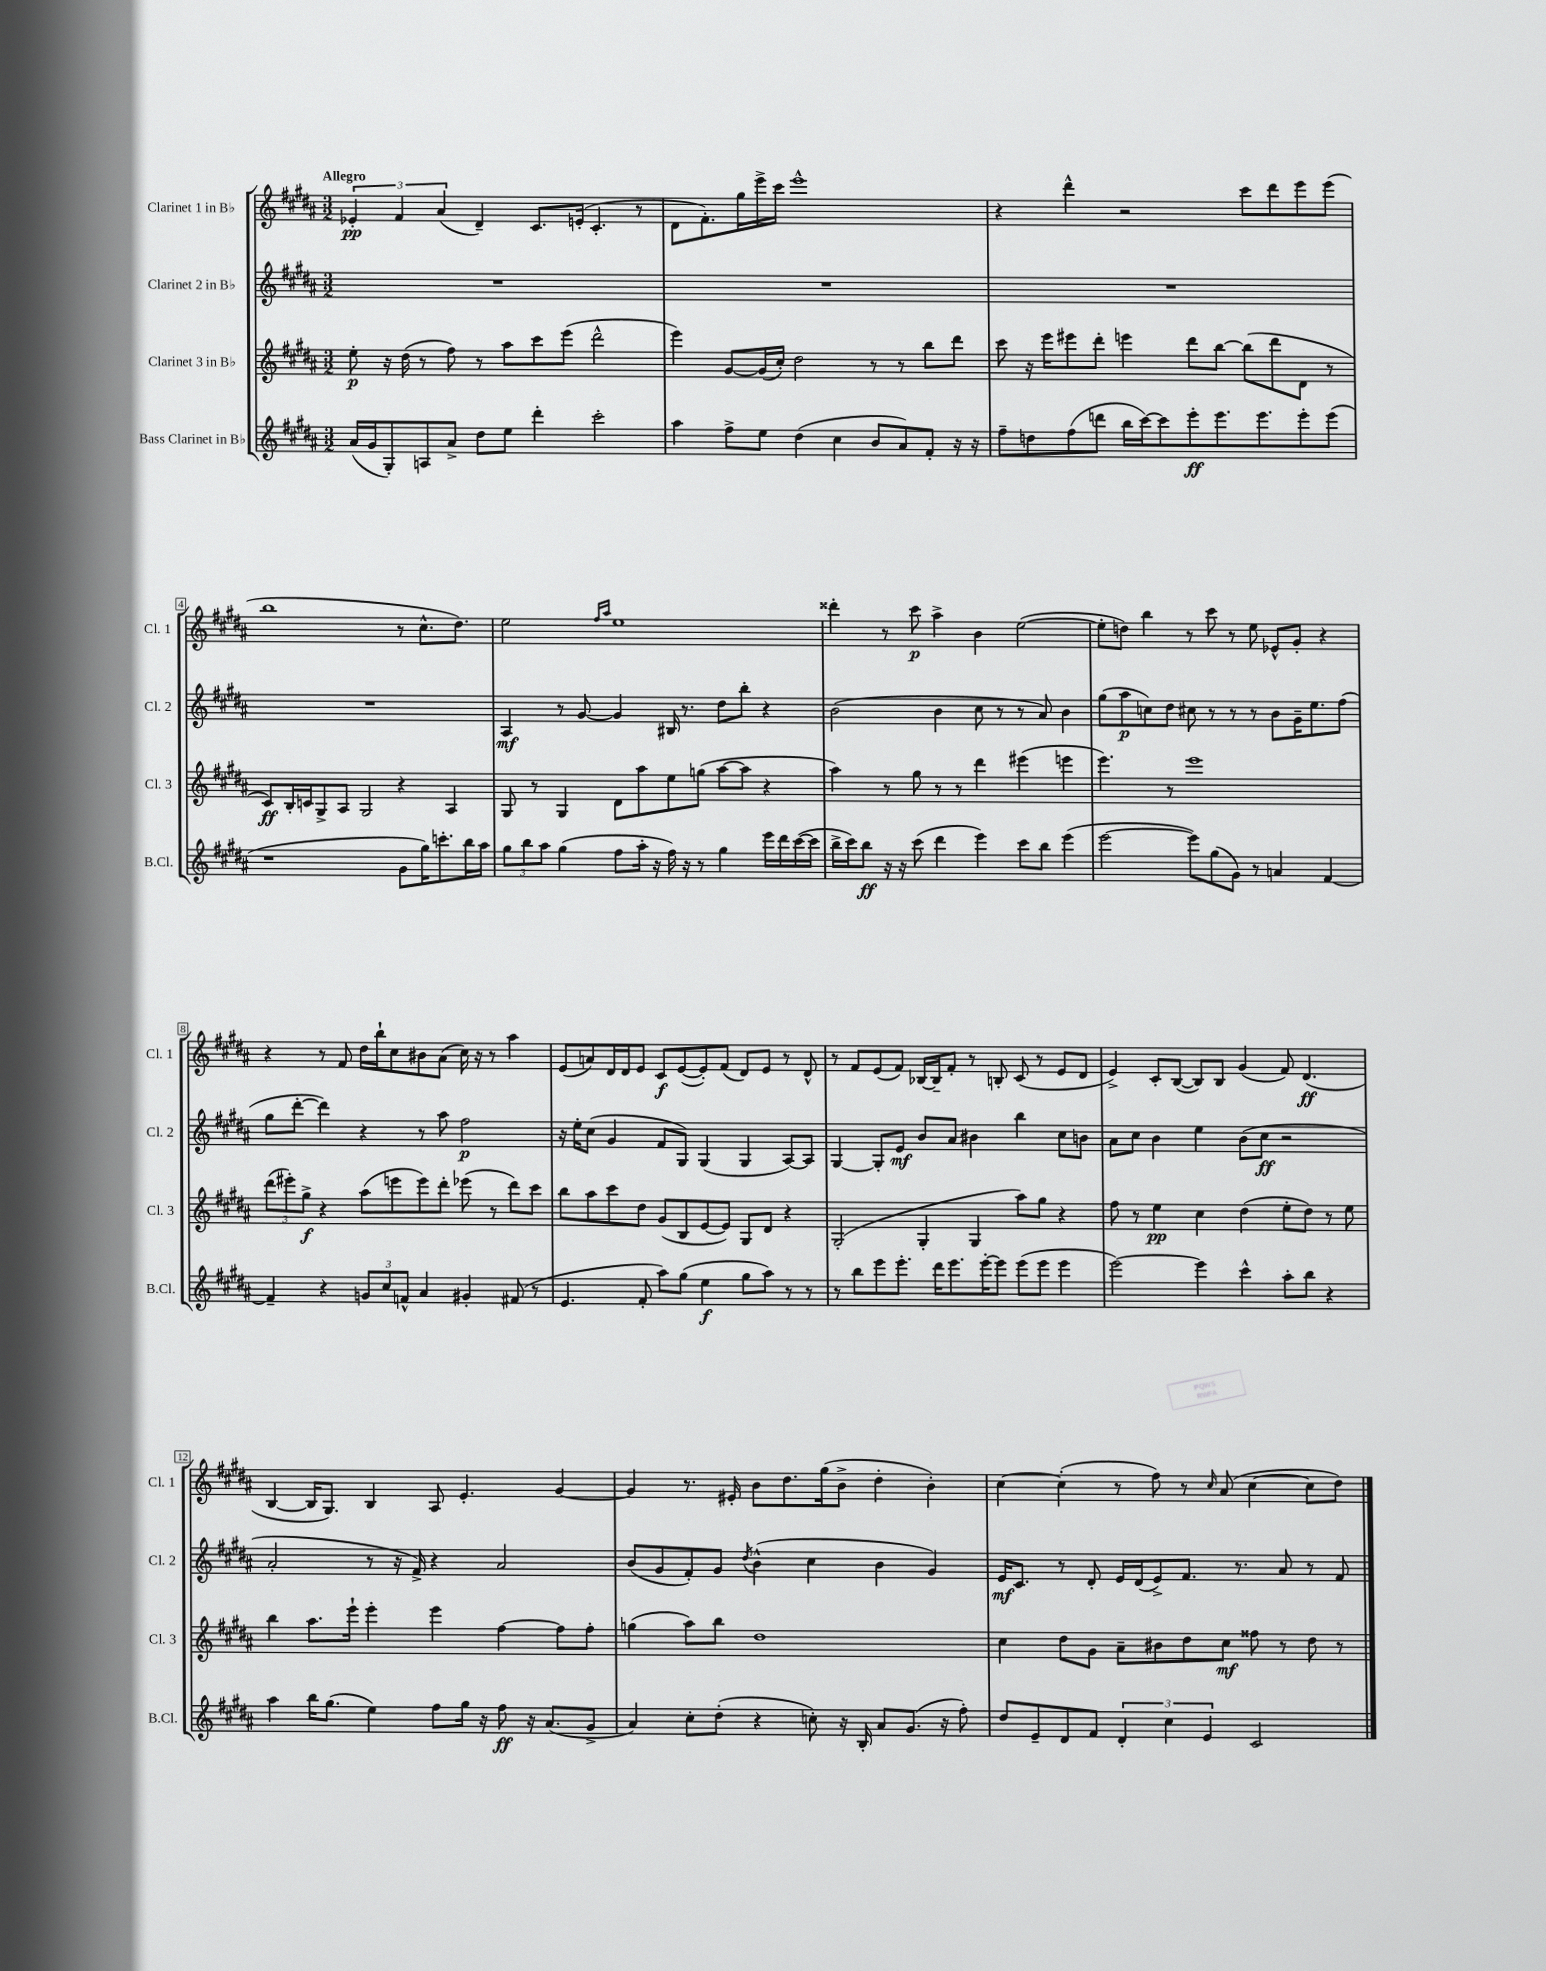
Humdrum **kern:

**kern	**kern	**kern	**kern
*staff4	*staff3	*staff2	*staff1
*clefG2	*clefG2	*clefG2	*clefG2
*k[f#c#g#d#a#]	*k[f#c#g#d#a#]	*k[f#c#g#d#a#]	*k[f#c#g#d#a#]
*M3/2	*M3/2	*M3/2	*M3/2
(16a#	8ee'	1.r	6e-'
16g#	.	.	.
8G#')	16r	.	.
.	.	.	6f#
.	(16dd#	.	.
8A	8r	.	.
.	.	.	(6a#
8a#^	8ff#)	.	.
8dd#	8r	.	4d#~)
8ee	8aa#	.	.
4ddd#'	8ccc#	.	8.c#
.	(8eee	.	.
.	.	.	(16e'
2ccc#'	2ddd#^^	.	4.c#'
.	.	.	8r
=	=	=	=
4aa#	4eee)	1.r	8d#
.	.	.	8.f#')
8ff#^	[8g#	.	.
.	.	.	16gg#
8ee	(16g#]	.	16eee^
.	16cc#')	.	16ccc#
(4dd#	2dd#	.	1eee^^
4cc#	.	.	.
8b	8r	.	.
8a#)	8r	.	.
8f#'	8bb	.	.
16r	8ddd#	.	.
16r	.	.	.
=	=	=	=
8ff#~	8ccc#	1.r	4r
8dd	16r	.	.
.	16eee	.	.
(8ff#	8eee#	.	4ddd#^^
8ddd	8ddd#'	.	.
16bb	4eee	.	2r
[16ccc#)	.	.	.
8ccc#]	.	.	.
8eee'	8ddd#	.	.
8.eee	[8bb	.	.
.	(8bb]	.	8ccc#
8.eee	.	.	.
.	8ddd#	.	8ddd#
8eee'	8d#	.	8eee
(8eee	8r	.	(8eee
=	=	=	=
1r	8c#)	1.r	1bb
.	16B'	.	.
.	16c	.	.
.	8G#^	.	.
.	8A#	.	.
.	2G#	.	.
8g#	4r	.	8r
16gg#)	.	.	8.cc#^^
8.ccc'	.	.	.
.	4A#	.	.
.	.	.	8.dd#)
16bb	.	.	.
16aa#	.	.	.
=	=	=	=
12gg#	8G#	4A#	2ee
12bb	.	.	.
.	8r	.	.
12aa#	.	.	.
(4gg#	4G#	8r	.
.	.	[8g#	.
.	.	.	16qqff#
.	.	.	16qqaa#
8ff#	8d#	4g#]	1ee
16aa#'	8aa#	.	.
16r	.	.	.
16ff#)	8ee	16B#	.
16r	.	8.r	.
8r	(8gg	.	.
4gg#	[8aa#	8dd#	.
.	8aa#]	8bb'	.
16eee	4r	4r	.
16ddd#	.	.	.
([16ccc#	.	.	.
16ccc#]	.	.	.
=	=	=	=
16bb^	4aa#)	(2b	4ddd##'
16ccc#)	.	.	.
8bb	.	.	.
16r	8r	.	8r
16r	.	.	.
(8ccc#	8gg#	.	8ccc#
4ddd#	8r	4b	4aa#^
.	8r	.	.
4eee)	4ddd#	8cc#	4b
.	.	8r	.
8ccc#	(4eee#	8r	([2ee
8bb	.	8a#)	.
(4eee	4eee	4b	.
=	=	=	=
[2eee	4.eee)	(8gg#	8ee']
.	.	8aa#	8dd)
.	.	8cc)	4bb
.	8r	8dd#	.
8eee])	1eee	8cc#	8r
(8gg#	.	8r	8ccc#
8g#)	.	8r	8r
8r	.	8r	8ee
4a	.	8b	8e-^^
.	.	16g#~	8g#'
.	.	8.ee	.
[4f#	.	.	4r
.	.	(8ff#	.
=	=	=	=
4f#~]	(12ddd#	8gg#	4r
.	12eee#')	.	.
.	.	[8ddd#'	.
.	12gg#^	.	.
4r	4r	4ddd#])	8r
.	.	.	8f#
12g	(8aa#	4r	16dd#
.	.	.	16bb`
12cc#	.	.	.
.	8eee	.	8cc#
12f^^	.	.	.
4a#	8eee)	8r	8b#
.	8ddd#'	8aa#	(8a#
4g#'	(8eee-	2ff#	16cc#)
.	.	.	16r
.	8r	.	8r
(8f#	8ddd#)	.	4aa#
8r	8ccc#	.	.
=	=	=	=
4.e	8bb	16r	(8e
.	.	16ee'	.
.	8aa#	(8cc#	8a)
.	8ccc#	4g#	16d#
.	.	.	16d#
8f#'	8dd#	.	8e
8aa#)	(8g#	8f#	8c#
(8gg#	8B	8G#)	([8e
4ee	[8e	(4G#	8e'])
.	8e])	.	(8f#
8gg#	8G#	4G#	8d#)
8aa#)	8d#	.	8e
8r	4r	[8A#)	8r
8r	.	8A#]	8d#^^
=	=	=	=
8r	(2G#'	[4G#	8r
8bb	.	.	8f#
8eee	.	8G#']	(8e
8.eee'	.	8e	8f#)
.	4G#'	8b	[16B-
16ddd#	.	.	16B-~]
8.eee	.	8a#	8f#'
.	4G#	4b#	8r
[16eee'	.	.	.
8eee]	.	.	8B'
(8eee	8aa#)	4bb	(8c#
8eee	8gg#	.	8r
4eee	4r	8cc#	8e
.	.	8b	8d#
=	=	=	=
[2eee)	8ff#	8a#	4e^)
.	8r	8cc#	.
.	4ee	4b	8c#'
.	.	.	([8B
4eee]	4cc#	4ee	8B])
.	.	.	8B
4ccc#^^	(4dd#	(8b	(4g#
.	.	8cc#	.
8aa#'	8ee'	2r	8f#)
8bb	8dd#)	.	(4.d#
4r	8r	.	.
.	8ee	.	.
=	=	=	=
4aa#	4bb	2a#'	[4B
16bb	8.aa#	.	16B]
(8.gg#	.	.	8.G#)
.	16eee`	.	.
4ee)	4eee'	8r	4B
.	.	16r	.
.	.	16f#^)	.
8ff#	4eee	4r	8A#
16gg#	.	.	4.e'
16r	.	.	.
8ff#	[4ff#	2a#	.
16r	.	.	.
(8.a#	.	.	.
.	8ff#]	.	[4g#
8g#^	8ff#'	.	.
=	=	=	=
4a#)	(4gg	(8b	4g#]
.	.	8g#	.
8cc#'	8aa#)	8f#')	8.r
(8dd#'	8bb	8g#	.
.	.	.	16e#'
.	.	8qdd#	.
4r	1dd#	(4b^^	8b
.	.	.	8.dd#
8cc')	.	4cc#	.
.	.	.	(16gg#
16r	.	.	8b^
16B'	.	.	.
8a#	.	4b	4dd#'
(8.g#	.	.	.
.	.	4g#)	4b')
16r	.	.	.
8ff#')	.	.	.
=	=	=	=
8dd#	4cc#	16e	[4cc#
.	.	8.c#	.
8e~	.	.	.
8d#	8dd#	8r	(4cc#']
8f#	8g#	8d#'	.
6d#'	8a#~	16e	8r
.	.	(16d#	.
.	8b#	8e^)	8ff#)
6cc#	.	.	.
.	8dd#	8.f#	8r
6e	.	.	.
.	.	.	16qqcc#
.	8cc#	.	(8a#
.	.	8.r	.
2c#	8ff##	.	[4cc#
.	8r	8a#	.
.	8dd#	8r	8cc#]
.	8r	8f#	8dd#)
==	==	==	==
*-	*-	*-	*-
